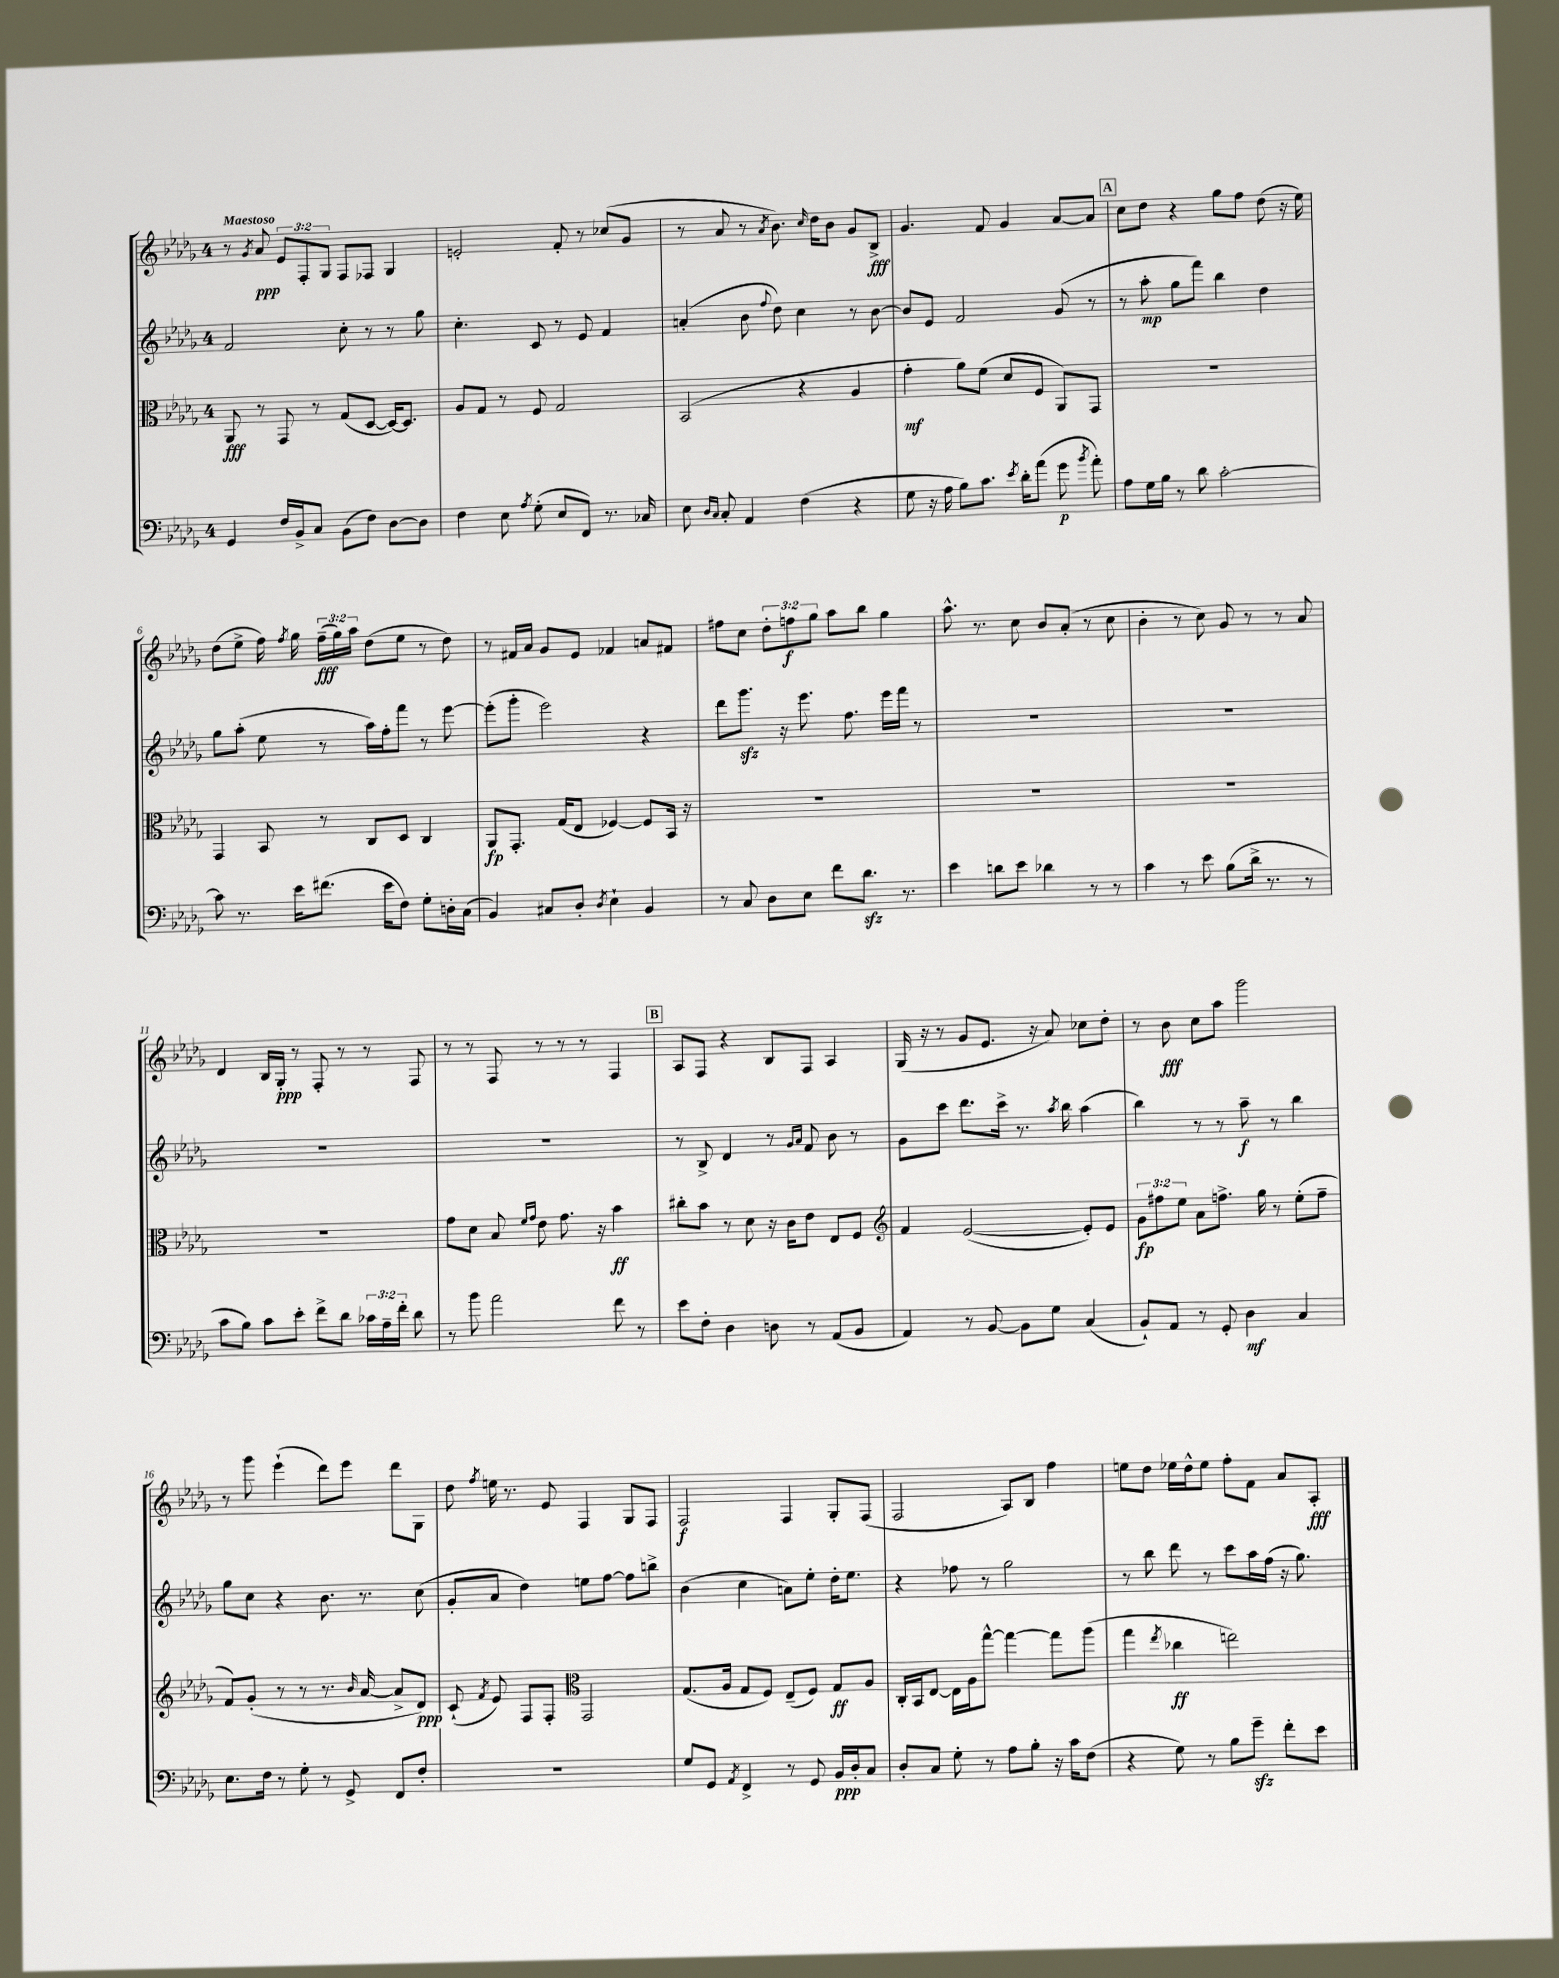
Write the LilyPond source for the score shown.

<<
\new StaffGroup <<
\new Staff = "s0" {
    \clef treble \key des \major \once \override Staff.TimeSignature.style = #'single-digit \time 4/4 \override Staff.TupletNumber.text = #tuplet-number::calc-fraction-text \tempo "Maestoso"
    \autoBeamOff r8 \acciaccatura { ges'8 } aes'8\ppp \tuplet 3/2 { ees'8[ f8-. ges8] } f8[ fes8] ges4 |
    e'2-. f'8-. r8 ces''8[( ges'8] |
    r8 aes'8 r8 \acciaccatura { aes'8 } bes'8.) \grace { c''16 } des''16[ bes'8] ges'8[ bes8]->\fff |
    ges'4. f'8 ges'4 aes'8[~ aes'8] |
    \mark \markup { \box "A" } c''8[ des''8] r4 ges''8[ f''8] des''8( r16 ees''16) |
    des''8[( ees''8]-> f''16) \acciaccatura { f''8 } ges''16 \tuplet 3/2 { f''16[--\fff( ges''16) aes''16] } des''8[( ees''8] r8 des''8) |
    r8 fis'16[ aes'16] ges'8[ ees'8] fes'4 a'8[ fis'8] |
    fis''8[ c''8] \tuplet 3/2 { des''8[-. f''8\f ges''8] } aes''8[ bes''8] ges''4 |
    aes''8.-^ r8. c''8 bes'8[ aes'8]-.( r8 c''8 |
    bes'4-. r8 c''8) ges'8 r8 r8 aes'8 |
    des'4 bes16[ ges16]-.\ppp r8 f8-. r8 r8 f8 |
    r8 r8 f8 r8 r8 r8 f4 |
    \mark \markup { \box "B" } aes8[ f8] r4 bes8[ f8] aes4 |
    ges16( r16 r8 ges'8[ ees'8.] r16 aes'8) ces''8[ des''8]-. |
    r8 bes'8\fff c''8[ aes''8] ges'''2 |
    r8 ges'''8 ees'''4-!( des'''8[) ees'''8] des'''8[ ges8] |
    des''8 \acciaccatura { f''8 } e''16 r8. ees'8 f4 ges8[ f8] |
    f2\f f4 ges8[-. f8]( |
    f2 aes8[) bes8] f''4 |
    e''8[ des''8] ees''16[ des''16-^ ees''8] f''8[-. f'8] aes'8[ aes8]-.\fff \bar "|." |
}
\new Staff = "s1" {
    \clef treble \key des \major \once \override Staff.TimeSignature.style = #'single-digit \time 4/4
    \autoBeamOff f'2 c''8-. r8 r8 ges''8 |
    c''4.-. c'8 r8 ees'8 f'4 |
    a'4-.( bes'8 \appoggiatura { f''8 } des''8) c''4 r8 bes'8~ |
    bes'8[ ees'8] f'2 ges'8( r8 |
    \mark \markup { \box "A" } r8 aes''8-.\mp ges''8[ f'''8]) bes''4 des''4 |
    ges''8[ aes''8]-.( ees''8 r8 aes''16[) f''16-. f'''8] r8 ees'''8~ |
    ees'''8[-.( ges'''8]-. ees'''2) r4 |
    des'''8[ ges'''8.]\sfz r16 ees'''8. f''8. ees'''16[ f'''16] r8 |
    R1 |
    R1 |
    R1 |
    R1 |
    \mark \markup { \box "B" } r8 bes8-> des'4 r8 \grace { ges'16[ aes'16] } f'8 bes'8 r8 |
    ges'8[ c'''8] des'''8.[ c'''16]-> r8. \acciaccatura { aes''8 } bes''16 aes''4( |
    bes''4) r8 r8 aes''8--\f r8 bes''4 |
    ges''8[ c''8] r4 bes'8. r8. c''8( |
    ges'8[-. aes'8] des''4) e''8[ f''8]~ f''8[ b''8]-> |
    bes'4( c''4 a'8[) ees''8]-. des''16[-. ees''8.] |
    r4 fes''8 r8 ges''2 |
    r8 bes''8 des'''8 r8 c'''8[ aes''16 f''16]( r16 ges''8.) \bar "|." |
}
\new Staff = "s2" {
    \clef alto \key des \major \once \override Staff.TimeSignature.style = #'single-digit \time 4/4 \override Staff.TupletNumber.text = #tuplet-number::calc-fraction-text
    \autoBeamOff aes,8\fff r8 ges,8 r8 ges8[( des8]~ des16[~) des8.] |
    aes8[ ges8] r8 f8 ges2 |
    bes,2( r4 aes4 |
    ges'4-.\mf aes'8[) f'8]( des'8[ f8] aes,8[) ges,8] |
    \mark \markup { \box "A" } R1 |
    ges,4 bes,8 r8 c8[ des8] c4 |
    aes,8[\fp ges,8.]-. ges16[( ees8] fes4~) fes8[ bes,16] r16 |
    R1 |
    R1 |
    R1 |
    R1 |
    ges'8[ des'8] bes8 \grace { f'16[ ges'16] } ees'8 ges'8. r16 bes'4\ff |
    \mark \markup { \box "B" } cis''8[-. bes'8] r8 des'8 r16 c'16[ ees'8] ees8[ f8] |
    \clef treble f'4 ees'2~( ees'8[-.) ees'8] |
    \tuplet 3/2 { ges'8[\fp fis''8 ees''8] } aes'8[ f''8.]-> ges''16 r8 ees''8[-.( f''8]-- |
    f'8[) ges'8]-.( r8 r8 r8. \grace { bes'16 } aes'16~ aes'8[-> des'8]\ppp) |
    c'8-!( \acciaccatura { f'8 } ees'8) f8[ f8]-. \clef alto ges,2 |
    ges8.[( aes16] ges8[ f8]) ees8[--( f8]) ges8[\ff aes8] |
    c16[-. bes,16 ees8]~ ees16[ aes16 ges''8]~-^ ges''4~ ges''8[ aes''8]( |
    ges''4 \acciaccatura { ees''8 } ces''4\ff e''2) \bar "|." |
}
\new Staff = "s3" {
    \clef bass \key des \major \once \override Staff.TimeSignature.style = #'single-digit \time 4/4 \override Staff.TupletNumber.text = #tuplet-number::calc-fraction-text
    \autoBeamOff ges,4 f16[ bes,16-> c8] bes,8[( f8]) des8[~ des8] |
    f4 ees8 \acciaccatura { aes8 } ges8-.( ees8[ f,8]) r8. ces16 |
    ees8 \grace { des16[ c16] } c8-. aes,4 f4( r4 |
    ges8 r16 aes16 bes8[) c'8.] \acciaccatura { ees'8 } des'16[-. aes'8]( ges'8\p \acciaccatura { bes'8 } aes'8-.) |
    \mark \markup { \box "A" } aes8[ ges16 bes16] r8 des'8 c'2~-. |
    c'8 r8. ees'16[ fis'8.]( ees'16[ f8]) ges8[-. d16-. c16]( |
    bes,4) cis8[ des8]-. \acciaccatura { des8 } ees4-! bes,4 |
    r8 c8 des8[ ees8] f'8[ des'8.]\sfz r8. |
    ees'4 d'8[ ees'8] des'4 r8 r8 |
    c'4 r8 ees'8 bes8[( des'16]-> r8. r8 |
    c'8[ bes8]) c'8[ ees'8]-. f'8[-> des'8] \tuplet 3/2 { ces'16[ aes16-- f'16]-. } des'8 |
    r8 bes'8 aes'2 f'8 r8 |
    \mark \markup { \box "B" } ees'8[ f8]-. des4 d8 r8 aes,8[( bes,8] |
    aes,4) r8 bes,8~ bes,8[ ges8] c4( |
    bes,8[-!) aes,8] r8 ges,8-. des4\mf c4 |
    ees8.[ f16] r8 ges8-. r8 ges,8-> f,8[ f8]-. |
    R1 |
    ges8[ ges,8] \acciaccatura { aes,8 } f,4-> r8 ges,8 bes,16[\ppp des16-. c8] |
    des8[-. c8] ges8-. r8 aes8[ bes8]-. r16 c'16[ f8]( |
    r4 ges8) r8 bes8[ ges'8]--\sfz f'8[-. ees'8] \bar "|." |
}
>>
>>
